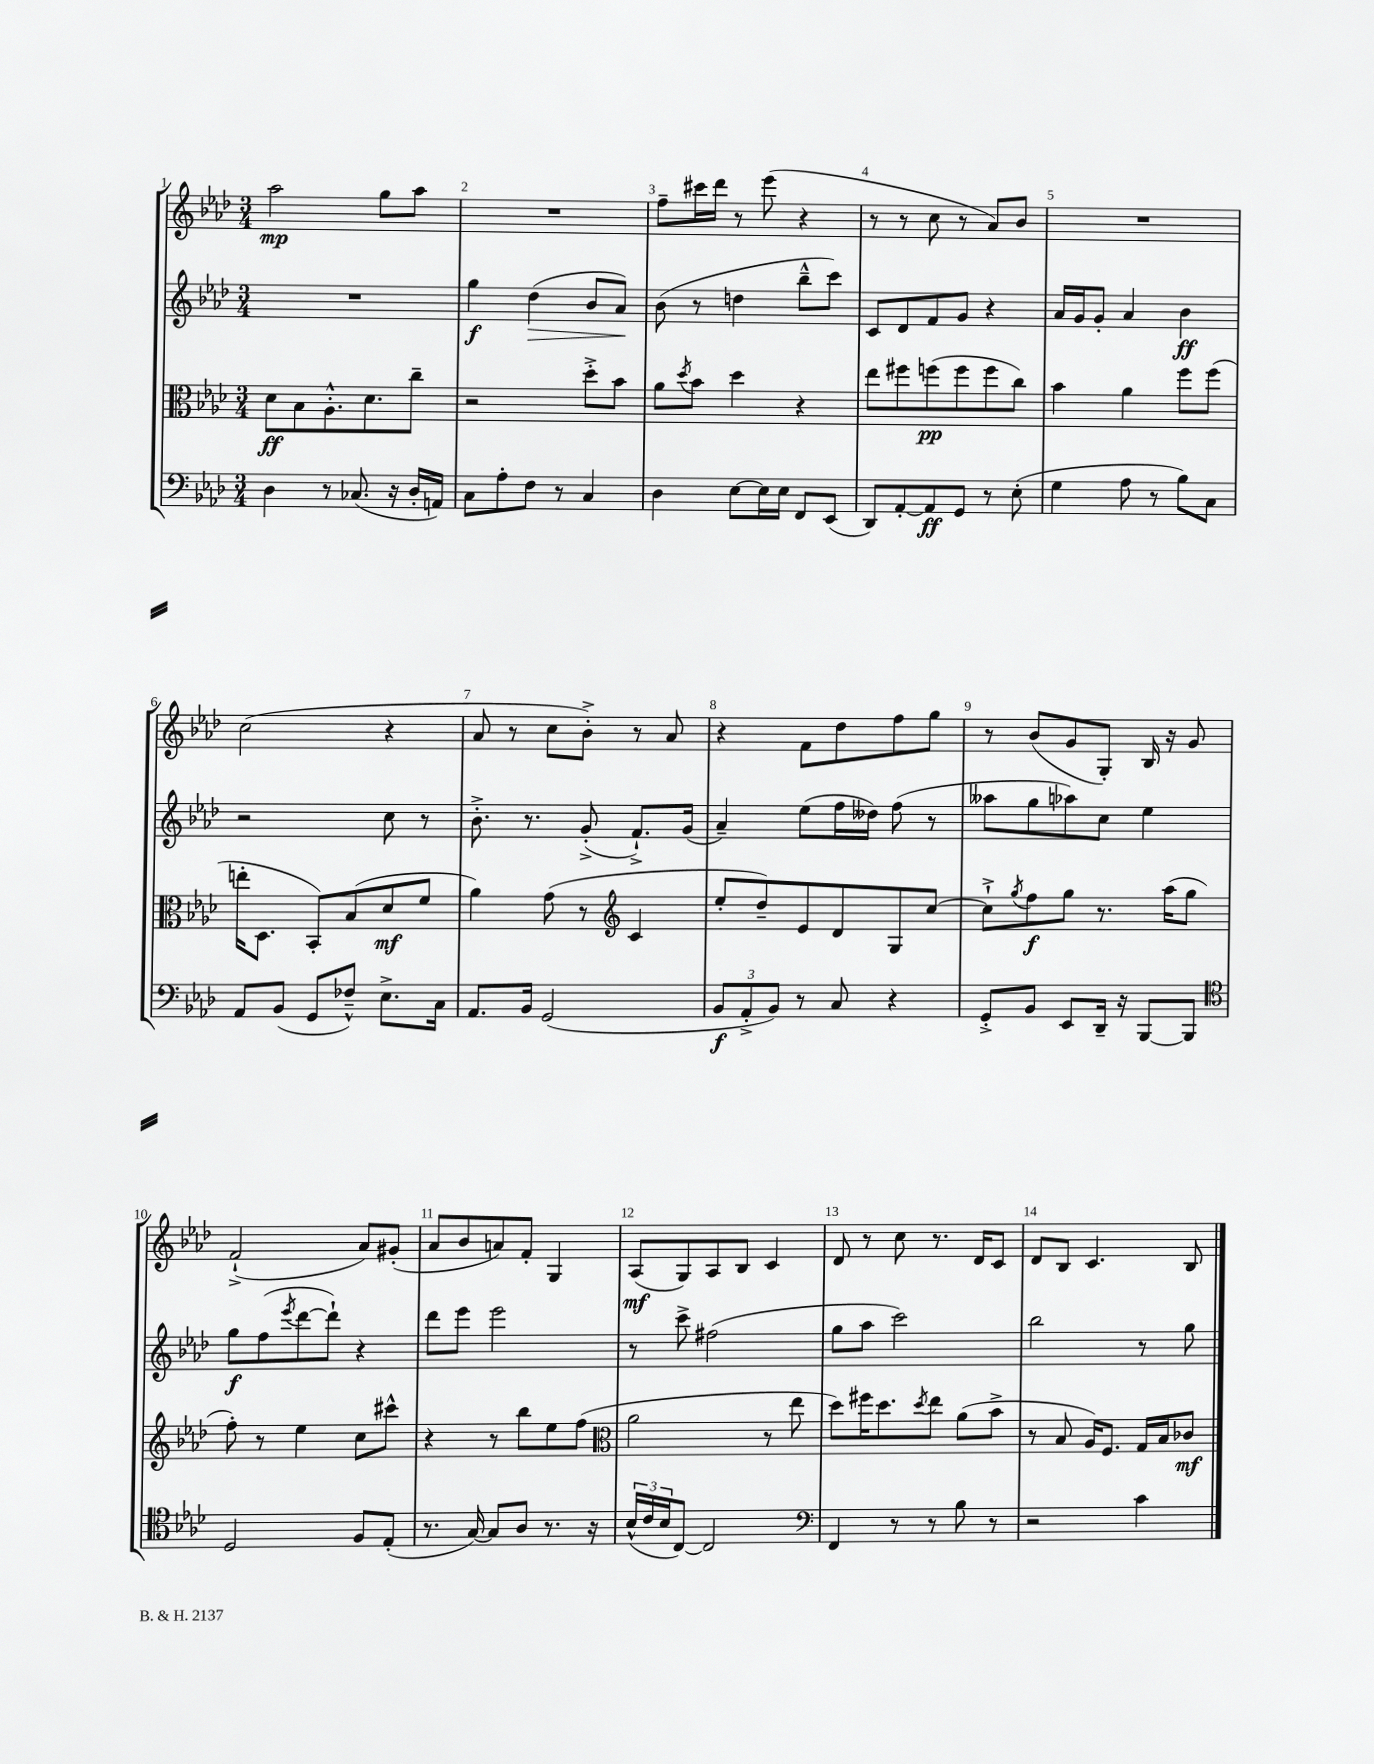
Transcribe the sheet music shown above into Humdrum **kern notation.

**kern	**kern	**kern	**kern
*staff4	*staff3	*staff2	*staff1
*clefF4	*clefC3	*clefG2	*clefG2
*k[b-e-a-d-]	*k[b-e-a-d-]	*k[b-e-a-d-]	*k[b-e-a-d-]
*M3/4	*M3/4	*M3/4	*M3/4
4D-	8d-	2.r	2aa-
.	8B-	.	.
8r	8.A-'^^	.	.
(8.C-	.	.	.
.	8.d-	.	.
.	.	.	8gg
16r	.	.	.
16D-'	8cc~	.	8aa-
16AA)	.	.	.
=	=	=	=
8C	2r	4gg	2.r
8A-'	.	.	.
8F	.	(4dd-	.
8r	.	.	.
4C	8dd-'^	8b-	.
.	8b-	8a-)	.
=	=	=	=
4D-	8a-	(8b-	8ff~
.	8qdd-	.	.
.	8b-	8r	16ccc#
.	.	.	16ddd-
[8E-	4dd-	4dd	8r
16E-]	.	.	(8eee-
16E-	.	.	.
8FF	4r	8bb-~^^	4r
(8EE-	.	8ccc)	.
=	=	=	=
8DD-)	8ee-	8c	8r
[8AA-'	8ff#	8d-	8r
8AA-]	(8ff	8f	8cc
8GG	8ff	8g	8r
8r	8ff	4r	8a-)
(8E-'	8cc)	.	8b-
=	=	=	=
4G	4b-	16a-	2.r
.	.	16g	.
.	.	8g'	.
8A-	4a-	4a-	.
8r	.	.	.
8B-)	8ff	4b-	.
8C	(8ff	.	.
=	=	=	=
8AA-	16ee'	2r	(2cc
.	8.D-	.	.
(8BB-	.	.	.
8GG	8BB-')	.	.
8F-~^^)	(8B-	.	.
8.E-^	8d-	8cc	4r
.	8f	8r	.
16C	.	.	.
=	=	=	=
8.AA-	4a-)	8.b-'^	8a-
.	.	.	8r
16BB-	.	8.r	.
(2GG	(8g	.	8cc
.	8r	(8g'^	8b-'^)
*	*clefG2	*	*
.	4c	8.f`^)	8r
.	.	.	8a-
.	.	(16g	.
=	=	=	=
12BB-	8ee-'	4a-~)	4r
12AA-'^	.	.	.
.	8dd-~)	.	.
12BB-)	.	.	.
8r	8e-	(8ee-	8f
8C	8d-	16ff	8dd-
.	.	16dd--)	.
4r	8G	(8ff	8ff
.	[8cc	8r	8gg
=	=	=	=
8GG'^	8cc`^]	8aa--	8r
.	8qgg	.	.
8BB-	8ff	8gg	(8b-
8EE-	8gg	8aa-)	8g
16DD-~	8.r	8cc	8G')
16r	.	.	.
[8BBB-	.	4ee-	16B-
.	(16aa-	.	16r
8BBB-]	8gg	.	8g
=	=	=	=
*clefC4	*	*	*
2D-	8ff')	8gg	(2f`^
.	8r	(8ff	.
.	.	8qeee-	.
.	4ee-	[8ddd-	.
.	.	8ddd-`])	.
8F	8cc	4r	8a-)
(8E-'	8ccc#^^	.	(8g#'
=	=	=	=
8.r	4r	8ddd-	8a-
.	.	8eee-	8b-
[16G)	.	.	.
8G]	8r	2eee-	8a)
8A-	8bb-	.	8f'
8.r	8ee-	.	4G
.	(8ff	.	.
16r	.	.	.
=	=	=	=
*	*clefC3	*	*
(24B-^^	2a-	8r	(8A-
24c	.	.	.
24B-	.	.	.
[8C)	.	8ccc^	8G)
2C]	.	(2ff#	8A-
.	.	.	8B-
.	8r	.	4c
.	8ee-	.	.
=	=	=	=
*clefF4	*	*	*
4FF	8dd-)	8gg	8d-
.	16ff#	8aa-	8r
.	8.dd-	.	.
8r	.	2ccc)	8cc
.	8qdd-	.	.
8r	8ee-	.	8.r
8B-	(8a-	.	.
.	.	.	16d-
8r	8b-^	.	8c
=	=	=	=
2r	8r	2bb-	8d-
.	8B-	.	8B-
.	16A-)	.	4.c
.	8.F	.	.
4c	16G	8r	.
.	16B-	.	.
.	8c-	8gg	8B-
==	==	==	==
*-	*-	*-	*-
